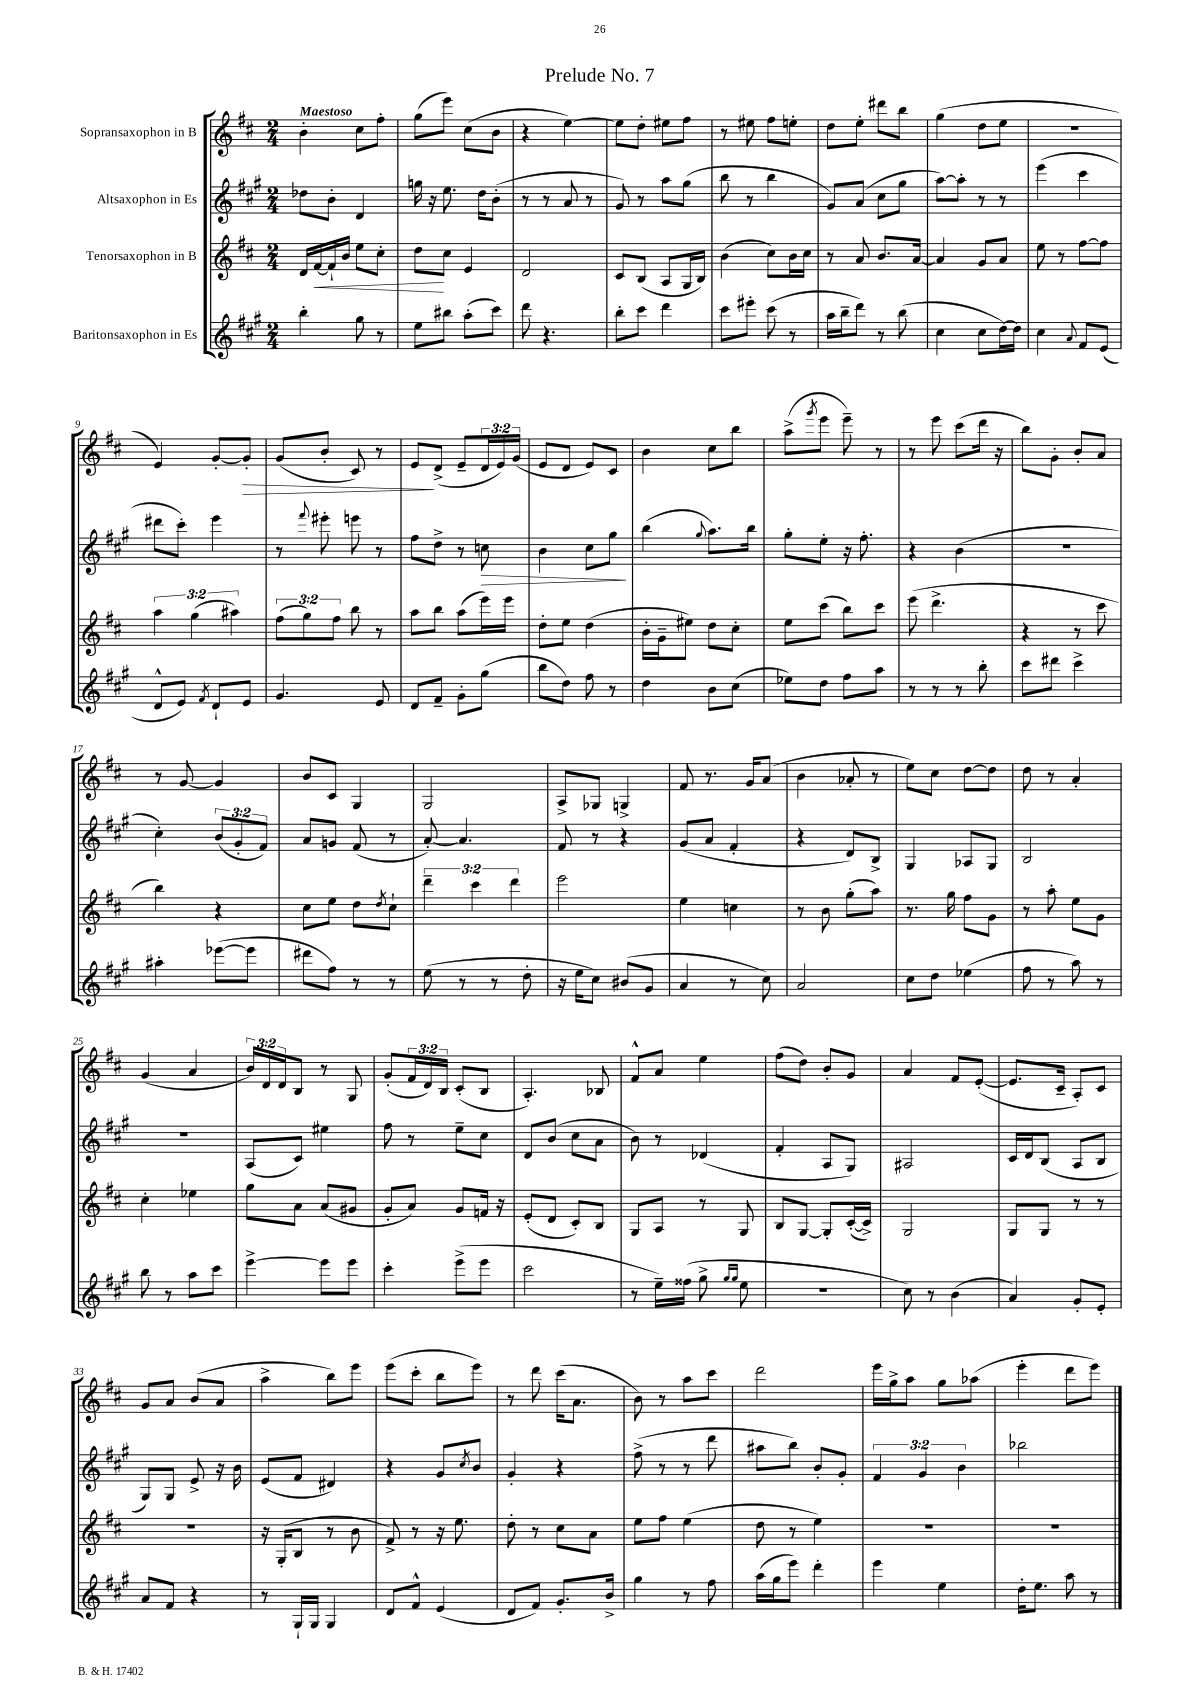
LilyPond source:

\header { title = "Prelude No. 7" }
<<
\new StaffGroup <<
\new Staff = "s0" \with { instrumentName = "Sopransaxophon in B" } {
    \clef treble \key d \major \numericTimeSignature \time 2/4 \override Staff.TupletNumber.text = #tuplet-number::calc-fraction-text \tempo "Maestoso"
    b'4-. cis''8 fis''8-. |
    g''8( e'''8) cis''8( b'8 |
    r4 e''4~) |
    e''8 d''8-. eis''8 fis''8 |
    r8 eis''8 fis''8 e''8-. |
    d''8 e''8-. dis'''8 b''8 |
    g''4( d''8 e''8 |
    R2 |
    e'4) g'8~-. g'8-.\> |
    g'8( b'8-. cis'8) r8 |
    e'8\! d'8->( e'8-- \tuplet 3/2 { d'16 e'16) g'16( } |
    e'8 d'8 e'8) cis'8 |
    b'4 cis''8 b''8 |
    a''8->( \acciaccatura { g'''8 } e'''8 e'''8--) r8 |
    r8 e'''8 cis'''8( d'''16 r16 |
    b''8) g'8-. b'8-. a'8 |
    r8 g'8~ g'4 |
    b'8 cis'8 g4 |
    g2 |
    a8-> ges8 g4-> |
    fis'8 r8. g'16 a'8( |
    b'4 aes'8-. r8 |
    e''8) cis''8 d''8~ d''8 |
    d''8 r8 a'4-. |
    g'4( a'4 |
    \tuplet 3/2 { b'16) d'16 d'16 } b8 r8 g8 |
    g'8-.( \tuplet 3/2 { fis'16 d'16) b16 } cis'8-.( b8 |
    a4.-.) bes8 |
    fis'8-^ a'8 e''4 |
    fis''8( d''8) b'8-. g'8 |
    a'4 fis'8 e'8~-.( |
    e'8. cis'16-- a8-.) cis'8 |
    g'8 a'8 b'8( a'8 |
    a''4-> b''8) e'''8 |
    e'''8( cis'''8-. b''8 e'''8) |
    r8 d'''8 cis'''16( a'8. |
    b'8) r8 a''8 cis'''8 |
    d'''2 |
    e'''16 g''16-> a''8 g''8 aes''8( |
    e'''4-. d'''8 e'''8) \bar "|." |
}
\new Staff = "s1" \with { instrumentName = "Altsaxophon in Es" } {
    \clef treble \key a \major \numericTimeSignature \time 2/4 \override Staff.TupletNumber.text = #tuplet-number::calc-fraction-text
    des''8 b'8-. d'4 |
    g''16 r16 e''8. d''16 b'8-.( |
    r8 r8 a'8 r8 |
    gis'8) r8 a''8 gis''8( |
    b''8 r8 b''4 |
    gis'8) a'8( cis''8 gis''8 |
    a''8~) a''8-. r8 r8 |
    e'''4( cis'''4 |
    dis'''8 cis'''8-.) e'''4 |
    r8 \appoggiatura { fis'''8 } eis'''8-. e'''8 r8 |
    fis''8 d''8-> r8 c''8\> |
    b'4 cis''8 gis''8\! |
    b''4( \appoggiatura { gis''8 } a''8.) b''16 |
    gis''8-. e''8-. r16 fis''8.-. |
    r4 b'4( |
    r2 |
    cis''4-.) \tuplet 3/2 { b'8( gis'8-. fis'8) } |
    a'8 g'8 fis'8( r8 |
    a'8~-.) a'4. |
    fis'8 r8 r4 |
    gis'8( a'8 fis'4-. |
    r4 d'8) b8-> |
    gis4 aes8 gis8 |
    b2 |
    r2 |
    a8( cis'8) eis''4 |
    fis''8 r8 e''8-- cis''8 |
    d'8 b'8( cis''8 a'8 |
    b'8) r8 des'4( |
    fis'4-. a8 gis8) |
    ais2 |
    cis'16 d'16 b8( a8 b8 |
    gis8) gis8 e'8-> r16 b'16 |
    e'8( fis'8 dis'4) |
    r4 gis'8 \acciaccatura { cis''8 } b'8 |
    gis'4-. r4 |
    fis''8->( r8 r8 d'''8 |
    ais''8 b''8) b'8-. gis'8-. |
    \tuplet 3/2 { fis'4 gis'4 b'4 } |
    bes''2 \bar "|." |
}
\new Staff = "s2" \with { instrumentName = "Tenorsaxophon in B" } {
    \clef treble \key d \major \numericTimeSignature \time 2/4 \override Staff.TupletNumber.text = #tuplet-number::calc-fraction-text
    d'16 fis'16~\< fis'16-! b'16 e''8 cis''8-. |
    d''8\! cis''8 e'4 |
    d'2 |
    cis'8 b8( a8 g16 b16) |
    b'4( cis''8) b'16 cis''16 |
    r8 a'8 b'8. a'16~ |
    a'4 g'8 a'8 |
    e''8 r8 fis''8~ fis''8 |
    \tuplet 3/2 { a''4 g''4( ais''4) } |
    \tuplet 3/2 { fis''8( g''8) fis''8 } b''8 r8 |
    a''8 b''8 a''8( e'''16) e'''16 |
    d''8-. e''8 d''4( |
    b'16-. g'16-- eis''8) d''8 cis''8-. |
    e''8 cis'''8( b''8) cis'''8 |
    e'''8( d'''4.-> |
    r4 r8 cis'''8 |
    b''4) r4 |
    cis''8 e''8 d''8 \acciaccatura { d''8 } cis''8-! |
    \tuplet 3/2 { d'''4-- cis'''4 d'''4 } |
    e'''2 |
    e''4 c''4 |
    r8 b'8 g''8-.( a''8) |
    r8. g''16 fis''8 g'8 |
    r8 a''8-. e''8 g'8 |
    cis''4-. ees''4 |
    g''8 a'8 a'8( gis'8 |
    g'8-. a'8) g'8 f'16 r16 |
    e'8-.( d'8 cis'8-.) b8 |
    g8 a8 r8 g8 |
    b8 g8~ g8-. cis'16~-.( cis'16->) |
    g2 |
    g8 g8 r8 r8 |
    r2 |
    r16 g16-.( b8 r8 b'8 |
    fis'8->) r8 r16 e''8. |
    d''8-. r8 cis''8 a'8 |
    e''8 fis''8 e''4( |
    d''8 r8 e''4) |
    R2 |
    R2 \bar "|." |
}
\new Staff = "s3" \with { instrumentName = "Baritonsaxophon in Es" } {
    \clef treble \key a \major \numericTimeSignature \time 2/4
    b''4-. gis''8 r8 |
    e''8 bis''8 a''8-.( cis'''8) |
    d'''8 r4. |
    b''8-. cis'''8 d'''4 |
    cis'''8 eis'''8-. cis'''8( r8 |
    a''16 b''16-- d'''8) r8 b''8( |
    cis''4 cis''8 d''16~) d''16 |
    cis''4 \appoggiatura { a'8 } fis'8 e'8( |
    d'8-^ e'8) \acciaccatura { fis'8 } d'8-! e'8 |
    gis'4. e'8 |
    d'8 fis'8-- gis'8-. gis''8( |
    b''8 d''8) fis''8 r8 |
    d''4 b'8 cis''8( |
    ees''8) d''8 fis''8 a''8 |
    r8 r8 r8 b''8-. |
    cis'''8 dis'''8 cis'''4-> |
    ais''4-. ees'''8~( ees'''8 |
    dis'''8 fis''8) r8 r8 |
    e''8( r8 r8 d''8-. |
    r16 e''16 cis''8) bis'8( gis'8 |
    a'4 r8 cis''8) |
    a'2 |
    cis''8 d''8 ees''4( |
    fis''8 r8 a''8) r8 |
    b''8 r8 a''8 cis'''8 |
    e'''4~-> e'''8 e'''8 |
    cis'''4-. e'''8->( e'''8 |
    cis'''2 |
    r8 e''16--) fisis''16( gis''8-> \grace { gis''16 gis''16 } e''8 |
    R2 |
    cis''8) r8 b'4( |
    a'4) gis'8-. e'8-. |
    a'8 fis'8 r4 |
    r8 gis16-! gis16 gis4 |
    d'8 fis'8-^ e'4( |
    d'8 fis'8) gis'8.-. b'16-> |
    gis''4 r8 fis''8 |
    a''16( gis''16 e'''8) d'''4-. |
    e'''4 e''4 |
    d''16-. e''8. a''8 r8 \bar "|." |
}
>>
>>
